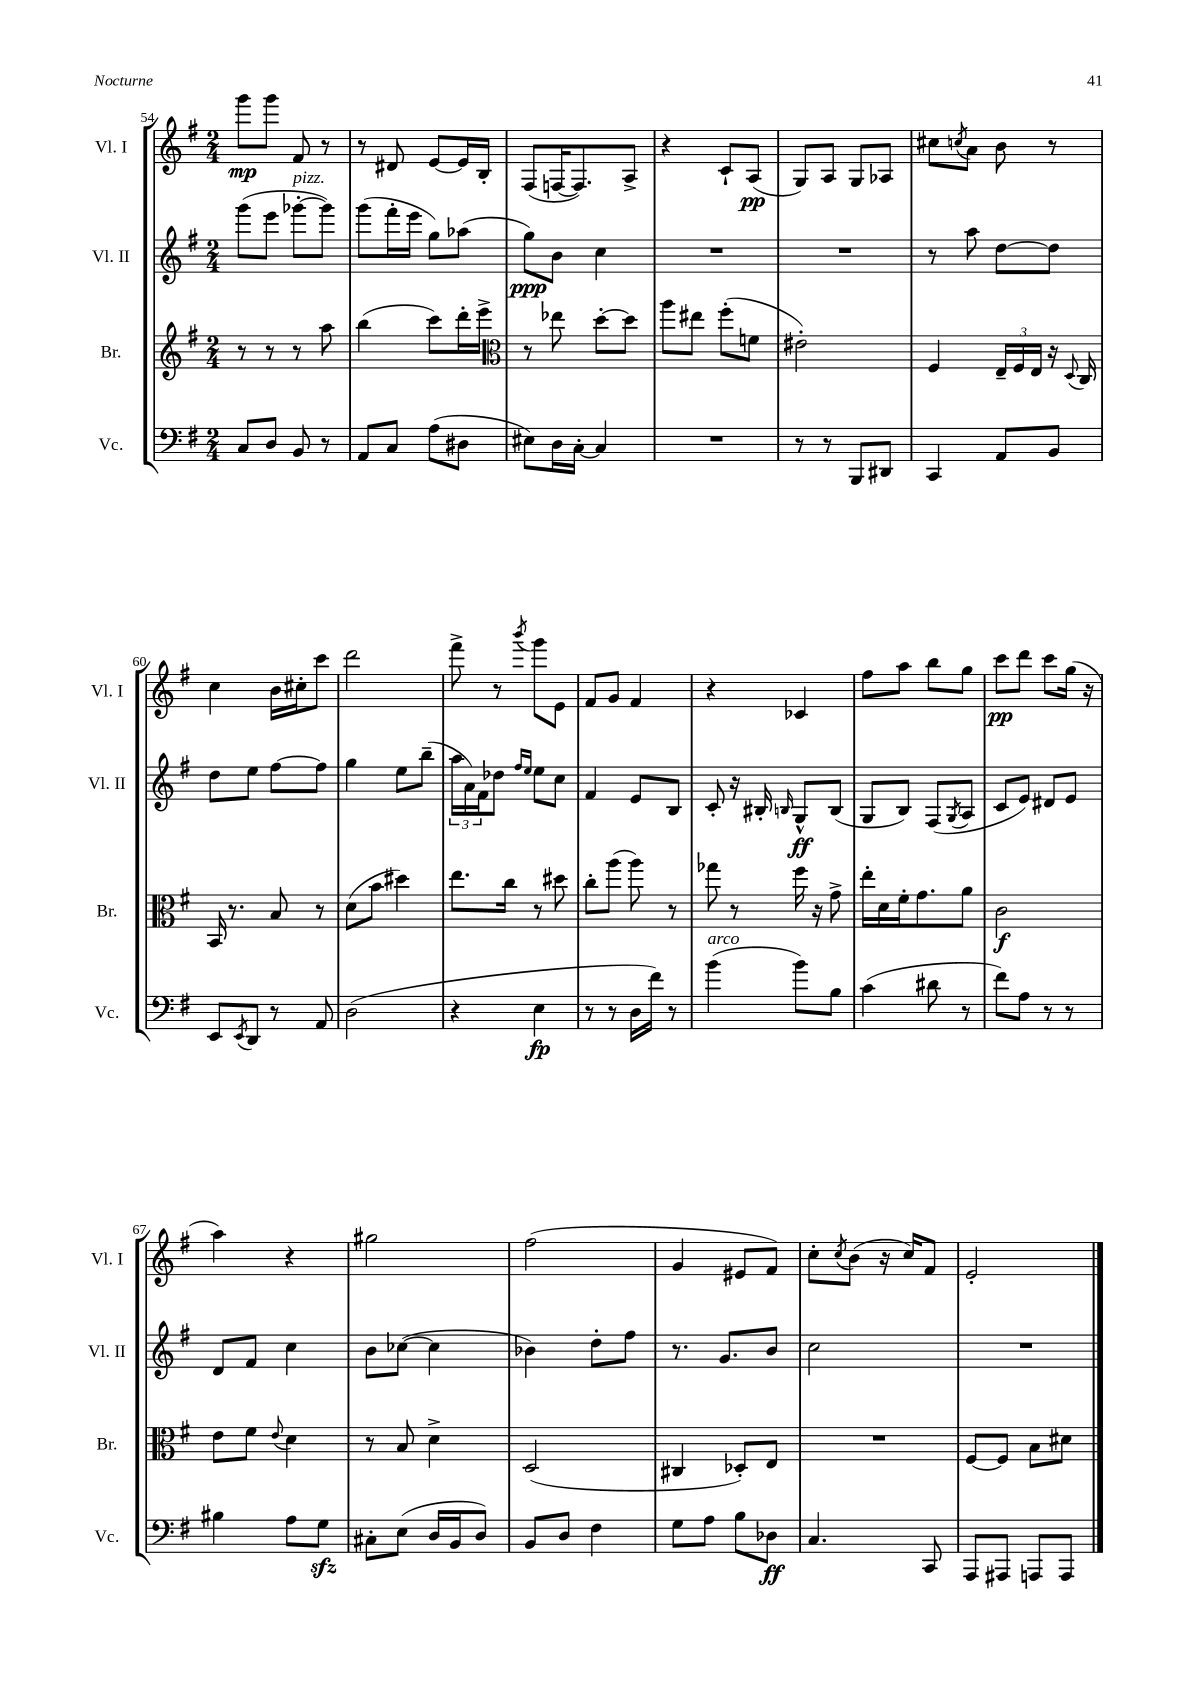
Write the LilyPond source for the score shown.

<<
\new StaffGroup <<
\new Staff = "s0" \with { instrumentName = "Vl. I" shortInstrumentName = "Vl. I" } {
    \clef treble \key g \major \numericTimeSignature \time 2/4
    g'''8\mp g'''8 fis'8 r8 |
    r8 dis'8 e'8~ e'16 b16-. |
    fis8( f16~ f8.) a8-> |
    r4 c'8-! a8\pp( |
    g8) a8 g8 aes8 |
    cis''8 \acciaccatura { c''8 } a'8 b'8 r8 |
    c''4 b'16 cis''16-. c'''8 |
    d'''2 |
    fis'''8-> r8 \acciaccatura { b'''8 } g'''8 e'8 |
    fis'8 g'8 fis'4 |
    r4 ces'4 |
    fis''8 a''8 b''8 g''8 |
    c'''8\pp d'''8 c'''8 g''16( r16 |
    a''4) r4 |
    gis''2 |
    fis''2( |
    g'4 eis'8 fis'8) |
    c''8-. \acciaccatura { c''8 } b'8( r16 c''16) fis'8 |
    e'2-. \bar "|." |
}
\new Staff = "s1" \with { instrumentName = "Vl. II" shortInstrumentName = "Vl. II" } {
    \clef treble \key g \major \numericTimeSignature \time 2/4
    g'''8( e'''8 ges'''8~-.^\markup { \italic "pizz." } ges'''8) |
    g'''8( fis'''16-. e'''16 g''8) aes''8( |
    g''8\ppp) b'8 c''4 |
    R2 |
    R2 |
    r8 a''8 d''8~ d''8 |
    d''8 e''8 fis''8~ fis''8 |
    g''4 e''8 b''8--( |
    \tuplet 3/2 { a''16 a'16) fis'16 } des''8 \grace { fis''16 e''16 } e''8 c''8 |
    fis'4 e'8 b8 |
    c'8-. r16 bis16-. \grace { b16 } g8-^\ff b8( |
    g8 b8) fis8( \acciaccatura { g8 } a8 |
    c'8 e'8) dis'8 e'8 |
    d'8 fis'8 c''4 |
    b'8 ces''8~( ces''4 |
    bes'4) d''8-. fis''8 |
    r8. g'8. b'8 |
    c''2 |
    R2 \bar "|." |
}
\new Staff = "s2" \with { instrumentName = "Br." shortInstrumentName = "Br." } {
    \clef treble \key g \major \numericTimeSignature \time 2/4
    r8 r8 r8 a''8 |
    b''4( c'''8) d'''16-. e'''16-> |
    \clef alto r8 ees''8 d''8~-. d''8 |
    a''8 eis''8 fis''8-.( f'8 |
    eis'2-.) |
    fis4 \tuplet 3/2 { e16-- fis16 e16 } r16 \appoggiatura { d8 } c16 |
    b,16 r8. b8 r8 |
    d'8( b'8 dis''4) |
    e''8. c''16 r8 dis''8 |
    c''8-. a''8( a''8) r8 |
    ges''8 r8 fis''16 r16 g'8-> |
    e''16-. d'16 fis'16-. g'8. a'8 |
    c'2\f |
    e'8 fis'8 \appoggiatura { e'8 } d'4 |
    r8 b8 d'4-> |
    d2( |
    cis4 des8-.) e8 |
    R2 |
    fis8~ fis8 b8 dis'8 \bar "|." |
}
\new Staff = "s3" \with { instrumentName = "Vc." shortInstrumentName = "Vc." } {
    \clef bass \key g \major \numericTimeSignature \time 2/4
    c8 d8 b,8 r8 |
    a,8 c8 a8( dis8 |
    eis8) d16 c16~-. c4 |
    R2 |
    r8 r8 b,,8 dis,8 |
    c,4 a,8 b,8 |
    e,8 \acciaccatura { e,8 } d,8 r8 a,8 |
    d2( |
    r4 e4\fp |
    r8 r8 d16 fis'16) r8 |
    b'4^\markup { \italic "arco" }( b'8) b8 |
    c'4( dis'8 r8 |
    fis'8) a8 r8 r8 |
    bis4 a8 g8\sfz |
    cis8-. e8( d16 b,16 d8) |
    b,8 d8 fis4 |
    g8 a8 b8 des8\ff |
    c4. c,8 |
    a,,8 ais,,8 a,,8 a,,8 \bar "|." |
}
>>
>>
\layout { \context { \Score currentBarNumber = #54 } }
